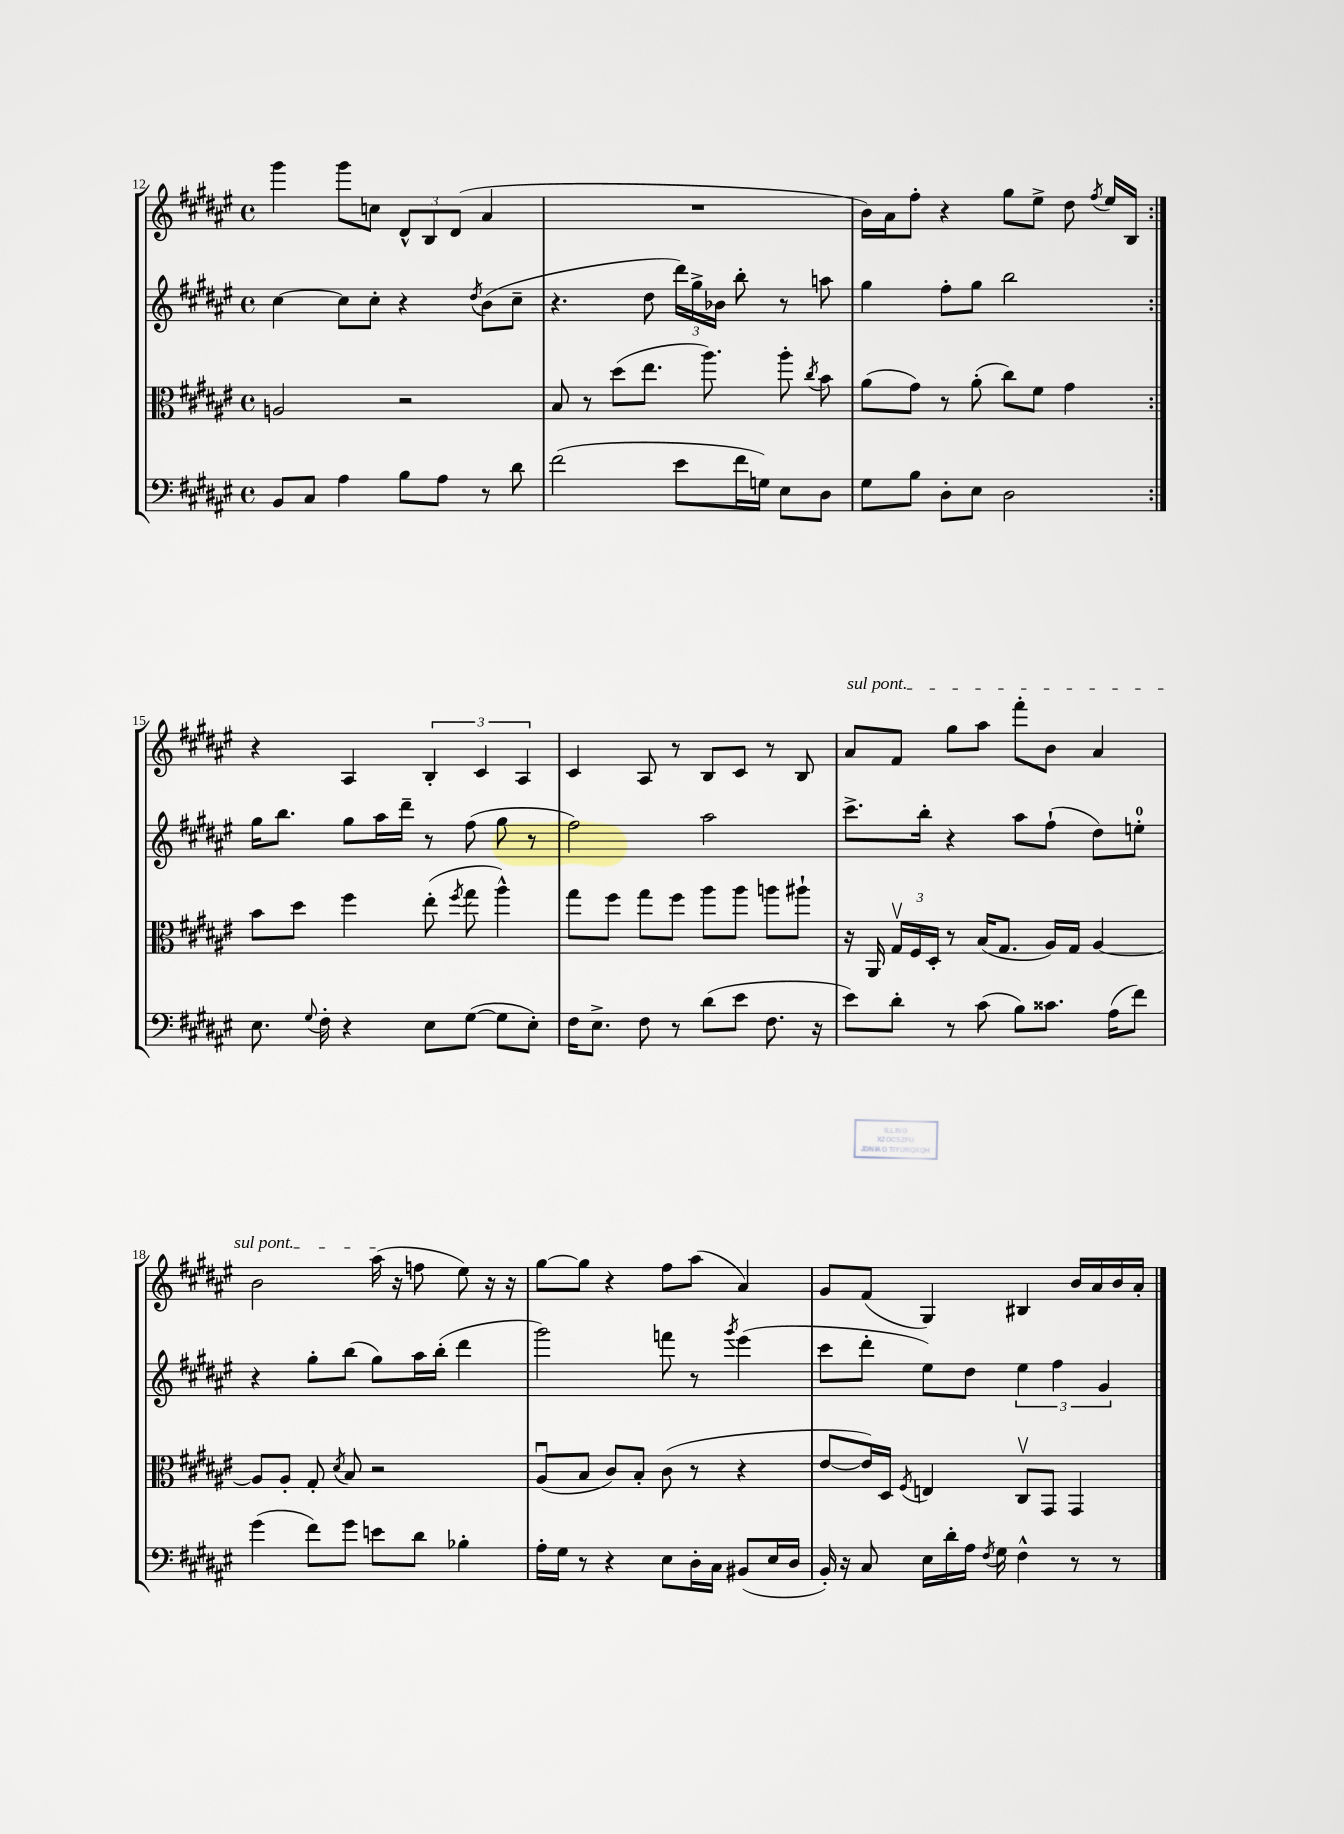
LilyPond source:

<<
\new StaffGroup <<
\new Staff = "s0" {
    \clef treble \key fis \major \defaultTimeSignature \time 4/4
    \autoBeamOff \repeat volta 2 { gis'''4 gis'''8[ c''8] \tuplet 3/2 { dis'8[-^ b8 dis'8]( } ais'4 |
    R1 |
    b'16[) ais'16 fis''8]-. r4 gis''8[ eis''8]-> dis''8 \acciaccatura { fis''8 } eis''16[ b16] | }
    r4 ais4 \tuplet 3/2 { b4-. cis'4 ais4 } |
    cis'4 ais8 r8 b8[ cis'8] r8 b8 |
    \once \override TextSpanner.bound-details.left.text = \markup { \italic "sul pont." } ais'8[\startTextSpan fis'8] gis''8[ ais''8] fis'''8[-. b'8] ais'4 |
    b'2 ais''16\stopTextSpan( r16 f''8 eis''8) r16 r16 |
    gis''8[~ gis''8] r4 fis''8[ ais''8]( ais'4) |
    gis'8[ fis'8]( gis4) bis4 b'16[ ais'16 b'16 ais'16]-. \bar "|." |
}
\new Staff = "s1" {
    \clef treble \key fis \major \defaultTimeSignature \time 4/4
    \autoBeamOff \repeat volta 2 { cis''4~ cis''8[ cis''8]-. r4 \acciaccatura { dis''8 } b'8[( cis''8]-- |
    r4. dis''8 \tuplet 3/2 { dis'''16[) gis''16-> bes'16] } b''8-. r8 a''8 |
    gis''4 fis''8[-. gis''8] b''2 | }
    gis''16[ b''8.] gis''8[ ais''16 dis'''16]-- r8 fis''8( gis''8 r8 |
    fis''2) ais''2 |
    cis'''8.[-> b''16]-. r4 ais''8[ fis''8]-!( dis''8[) e''8]-0-. |
    r4 gis''8[-. b''8]( gis''8[) ais''16 b''16]-.( dis'''4 |
    gis'''2) f'''8 r8 \acciaccatura { gis'''8 } eis'''4( |
    cis'''8[ dis'''8]-. eis''8[) dis''8] \tuplet 3/2 { eis''4 fis''4 gis'4 } \bar "|." |
}
\new Staff = "s2" {
    \clef alto \key fis \major \defaultTimeSignature \time 4/4
    \autoBeamOff \repeat volta 2 { a2 r2 |
    b8 r8 dis''8[( eis''8.] ais''8.) ais''8-. \acciaccatura { cis''8 } b'8 |
    ais'8[( gis'8]) r8 ais'8-.( cis''8[) fis'8] gis'4 | }
    b'8[ dis''8] fis''4 eis''8-.( \acciaccatura { fis''8 } gis''8 ais''4-^) |
    gis''8[ fis''8] gis''8[ fis''8] ais''8[ ais''8] a''8[ ais''8]-! |
    r16 ais,16 \tuplet 3/2 { gis16[\upbow fis16 dis16]-. } r8 b16[( gis8.] ais16[) gis16] ais4~ |
    ais8[ ais8]-. gis8-. \acciaccatura { dis'8 } b8 r2 |
    ais8[\downbow( b8] cis'8[) b8]-. cis'8( r8 r4 |
    eis'8[~ eis'16) dis16] \acciaccatura { fis8 } e4 cis8[\upbow gis,8] gis,4 \bar "|." |
}
\new Staff = "s3" {
    \clef bass \key fis \major \defaultTimeSignature \time 4/4
    \autoBeamOff \repeat volta 2 { b,8[ cis8] ais4 b8[ ais8] r8 dis'8 |
    fis'2( eis'8[ fis'16 g16]) eis8[ dis8] |
    gis8[ b8] dis8[-. eis8] dis2 | }
    eis8. \appoggiatura { gis8 } fis16-. r4 eis8[ gis8]~( gis8[ eis8]-.) |
    fis16[ eis8.]-> fis8 r8 dis'8[( eis'8] fis8. r16 |
    eis'8[) dis'8]-. r8 cis'8( b8[) cisis'8.] ais16[( fis'8]) |
    gis'4( fis'8[) gis'8] e'8[ dis'8] bes4-. |
    ais16[-. gis16] r8 r4 eis8[ dis16-. cis16] bis,8[( eis16 dis16] |
    b,16-.) r16 cis8 eis16[ dis'16-. ais16] \acciaccatura { fis8 } gis16 fis4-^ r8 r8 \bar "|." |
}
>>
>>
\layout { \context { \Score currentBarNumber = #12 } }
